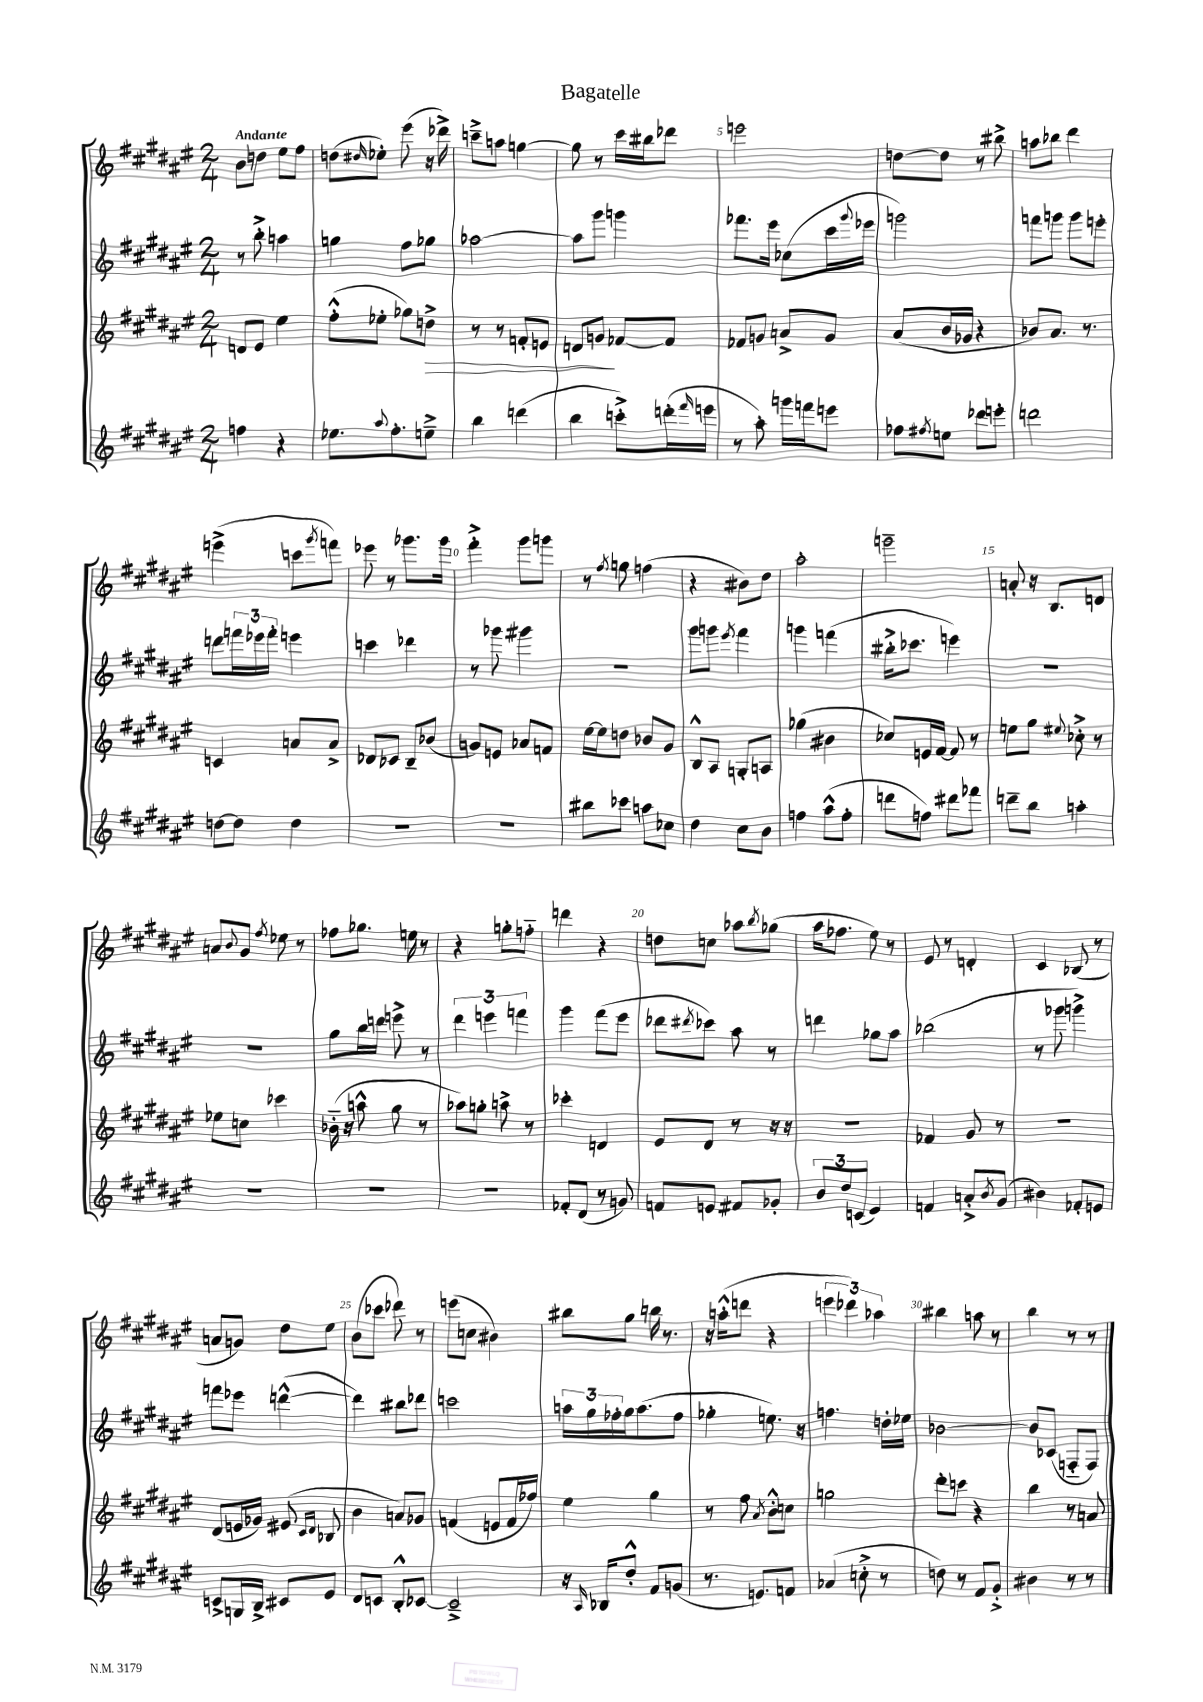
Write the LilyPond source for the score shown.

\header { title = "Bagatelle" }
<<
\new StaffGroup <<
\new Staff = "s0" {
    \clef treble \key fis \major \numericTimeSignature \time 2/4 \tempo "Andante"
    b'8 d''8 eis''8 fis''8 |
    d''8( \grace { dis''16 } ees''8-.) eis'''8( r16 des'''16->) |
    c'''8---> a''8 g''4~ |
    g''8 r8 cis'''16 bis''16 des'''8 |
    e'''2 |
    d''8~ d''8 r8 bis''8-> |
    a''8 bes''8 dis'''4 |
    e'''4->( c'''8 \acciaccatura { gis'''8 } f'''8) |
    ees'''8 r8 ges'''8. ges'''16 |
    fis'''4-.-> gis'''8 g'''8 |
    r8 \acciaccatura { fis''8 } g''8 f''4( |
    r4 bis'8) dis''8 |
    ais''2-. |
    g'''2-- |
    a'8-. r16 b8. d'8 |
    a'8 \appoggiatura { b'8 } gis'8 \acciaccatura { fis''8 } ees''8 r8 |
    fes''8 ges''8. e''16 r8 |
    r4 g''8-. f''8-_ |
    d'''4 r4 |
    d''8 c''8 aes''8 \acciaccatura { b''8 } ges''8( |
    ais''16 fes''8. eis''8) r8 |
    eis'8 r8 d'4-. |
    cis'4 bes8( r8 |
    a'8 g'8) dis''8 eis''8 |
    b'8( ces'''8 des'''8) r8 |
    e'''8( c''8 bis'4) |
    bis''8 gis''8 b''16 r8. |
    r16 a''16-.-^( d'''8 r4 |
    \tuplet 3/2 { e'''4 des'''4) aes''4 } |
    bis''4 a''8 r8 |
    b''4 r8 r8 \bar "|." |
}
\new Staff = "s1" {
    \clef treble \key fis \major \numericTimeSignature \time 2/4
    r8 b''8-.-> a''4 |
    g''4 fis''8 ges''8 |
    aes''2~ |
    aes''8 gis'''8 g'''4 |
    fes'''8. eis'''16 ces''8( cis'''16 \appoggiatura { gis'''8 } ees'''16 |
    g'''2) |
    f'''8 g'''8 g'''8 e'''8-. |
    d'''8 \tuplet 3/2 { f'''16 ees'''16 f'''16-. } e'''4 |
    c'''4 des'''4 |
    r8 ges'''8 gis'''4 |
    R2 |
    gis'''8 g'''8 \acciaccatura { eis'''8 } fis'''4 |
    g'''4 f'''4( |
    bis''16-.-> ces'''8. e'''4) |
    R2 |
    R2 |
    gis''8 b''16 d'''16 e'''8-> r8 |
    \tuplet 3/2 { dis'''4 e'''4 f'''4 } |
    gis'''4 fis'''8( eis'''8 |
    des'''8 \acciaccatura { dis'''8 } ces'''8) ais''8 r8 |
    d'''4 ges''8 ais''8 |
    bes''2( |
    r8 ges'''8 g'''4->) |
    f'''8 ees'''8 d'''4~-^( |
    d'''4) bis''8 des'''8 |
    c'''2 |
    \tuplet 3/2 { a''16 gis''16 fes''16-. } gis''16 a''8.( fes''8 |
    ges''4-. e''8.) r16 |
    f''4. d''16-. ees''16 |
    bes'2~ |
    bes'8 ces'8( f8-_ f8) \bar "|." |
}
\new Staff = "s2" {
    \clef treble \key fis \major \numericTimeSignature \time 2/4
    d'8 eis'8 eis''4 |
    fis''8-.-^( ees''8-. ges''8) d''8->\> |
    r8 r8 f'8-. e'8 |
    d'8 g'8\! fes'8~ fes'8 |
    fes'8 g'8 a'8-> g'8 |
    ais'8( b'16 ges'16 r4 |
    bes'8) ais'8. r8. |
    c'4 a'8 a'8-> |
    des'8 ces'8 b8-- bes'8( |
    g'8) e'8 aes'8 f'8 |
    eis''16~ eis''16 d''8 bes'8 gis'8 |
    b8-^ ais8 g8-. a8 |
    ges''4( bis'4 |
    ces''8) e'16 fis'16~ fis'8 r8 |
    e''8 gis''8 \appoggiatura { eis''8 } ces''8-.-> r8 |
    ees''8 c''8 ces'''4 |
    bes'16-_( r16 a''8-^ gis''8 r8 |
    aes''8) g''8-. a''8-> r8 |
    ces'''4-. d'4 |
    eis'8 dis'8 r8 r16 r16 |
    r2 |
    fes'4 gis'8 r8 |
    R2 |
    dis'8( e'16 ges'16) eis'8( \grace { cis'16 dis'16 } bes8 |
    b'4 a'8) ges'8 |
    f'4( e'8 f'16 fes''16) |
    eis''4 gis''4 |
    r8 fis''8 \acciaccatura { ais'8 } b'8-.-^ c''8 |
    g''2 |
    dis'''8-. c'''8 r4 |
    b''4 r8 a'8 \bar "|." |
}
\new Staff = "s3" {
    \clef treble \key fis \major \numericTimeSignature \time 2/4
    f''4 r4 |
    ees''8. \appoggiatura { ais''8 } fis''8.-. e''8---> |
    b''4 d'''4( |
    b''4 c'''8-.->) d'''16-.( \grace { fis'''16 } e'''16 |
    r8 ais''8-.) g'''16 f'''16 e'''8 |
    fes''8 \acciaccatura { fis''8 } e''8 des'''8 e'''8-. |
    d'''2 |
    d''8~ d''8 d''4 |
    R2 |
    R2 |
    bis''8 ces'''8 a''8 ces''8 |
    dis''4 cis''8 b'8 |
    f''4 ais''8-^( f''8-. |
    d'''8 f''8) dis'''8 fes'''8 |
    d'''8-- b''8 a''4-. |
    R2 |
    R2 |
    R2 |
    fes'8-. dis'8( r8 g'8) |
    f'8 e'8 fis'8 ges'8-. |
    \tuplet 3/2 { b'8 dis''8 c'8( } eis'4) |
    f'4 a'8-.-> \acciaccatura { b'8 } gis'8( |
    bis'4) fes'8-. e'8 |
    c'8-> g16 b16-> cis'8 eis'8 |
    dis'8 c'8 b8-.-^ ces'8~ |
    ces'2---> |
    r16 \grace { ais16 } bes16 dis''8-.-^ fis'8 g'8( |
    r8. e'8.) f'8 |
    aes'4( c''8-.-> r8 |
    d''8) r8 fis'8 gis'8-.-> |
    bis'4 r8 r8 \bar "|." |
}
>>
>>
\layout { \context { \Score \override BarNumber.break-visibility = ##(#f #t #t) barNumberVisibility = #(every-nth-bar-number-visible 5) } }
